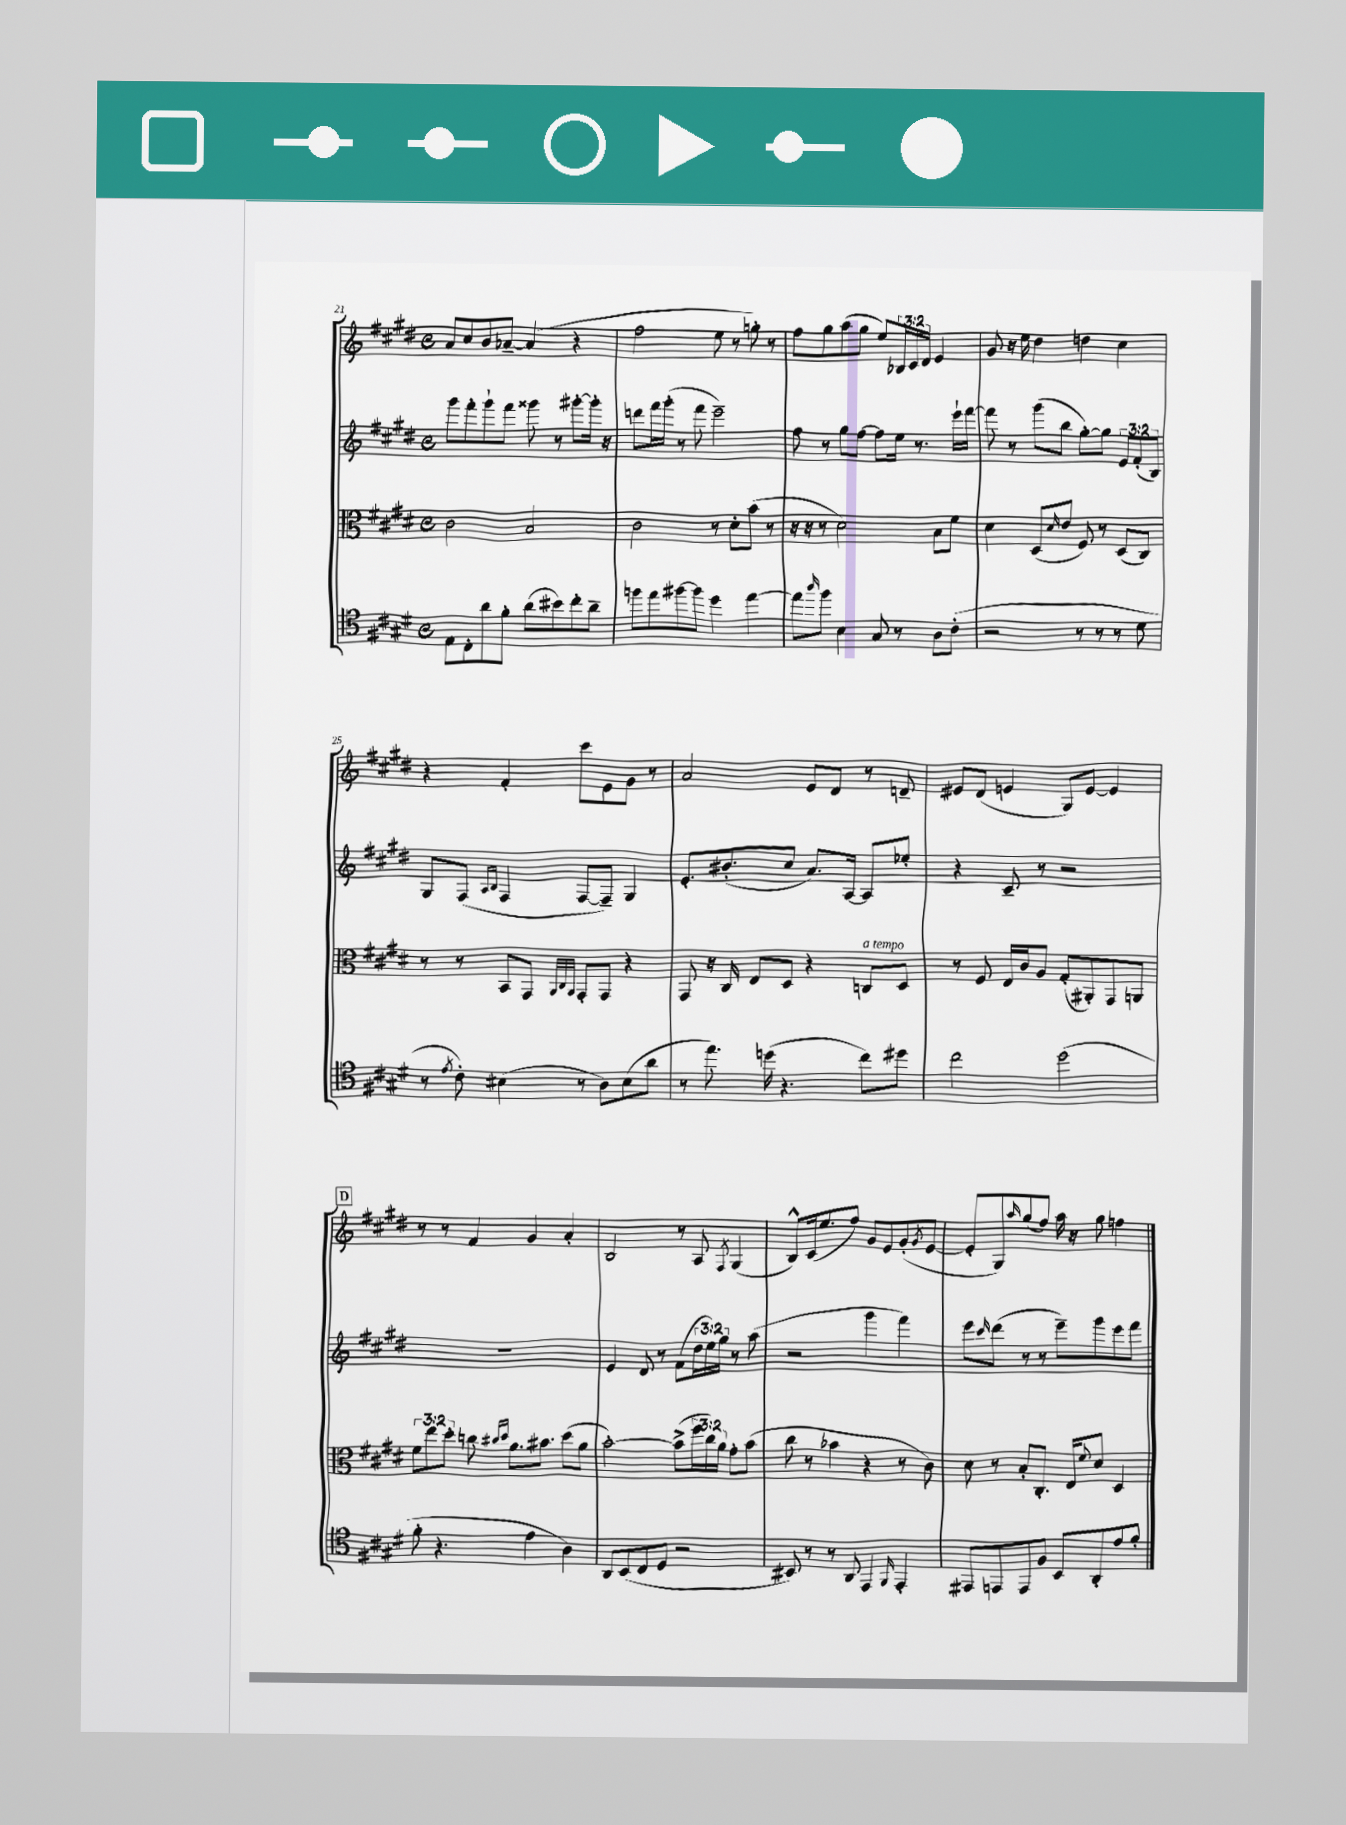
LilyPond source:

<<
\new StaffGroup <<
\new Staff = "s0" {
    \clef treble \key e \major \defaultTimeSignature \time 4/4 \override Staff.TupletNumber.text = #tuplet-number::calc-fraction-text
    a'8 cis''8 b'8 aes'8~-- aes'4( r4 |
    fis''2 e''8 r8 g''8-.) r8 |
    fis''8 gis''8 a''8( gis''8 e''8) \tuplet 3/2 { bes16 cis'16 dis'16 } e'4 |
    gis'8 r16 e''16 dis''4 d''4 cis''4 |
    r4 fis'4-. cis'''8 e'8 gis'8 r8 |
    a'2 e'8 dis'8 r8 d'8-- |
    eis'8 dis'8( e'4 gis8) e'8~ e'4 |
    \mark \markup { \box "D" } r8 r8 fis'4 gis'4 a'4-. |
    b2 r8 a8 \acciaccatura { fis8 } gis4( |
    b8-^) cis'16( e''8. fis''8) gis'8 e'8 gis'8-.( \acciaccatura { gis'8 } e'8~ |
    e'8-. gis8) \grace { a''16 } gis''8( fis''8) a''16 r16 gis''8 f''4 \bar "|." |
}
\new Staff = "s1" {
    \clef treble \key e \major \defaultTimeSignature \time 4/4 \override Staff.TupletNumber.text = #tuplet-number::calc-fraction-text
    gis'''8 fis'''8-. gis'''8-! fis'''8 gisis'''8 r8 gis'''8~-. gis'''16-. r16 |
    d'''8 fis'''16 gis'''16-.( r8 fis'''8 e'''2--) |
    fis''8 r8 gis''8 fis''8~ fis''8 e''16 r8. e'''16-! fis'''16~ |
    fis'''8 r8 gis'''8( b''8 gis''8~-.) gis''8 \tuplet 3/2 { e'8 fis'8-.( b8) } |
    gis8 fis8( \grace { a16 b16 } fis4 fis8~ fis8--) gis4 |
    e'8.-. bis'8.-.( cis''8 a'8.) a16~ a8 ees''8-. |
    r4 cis'8-- r8 r2 |
    \mark \markup { \box "D" } R1 |
    e'4 dis'8 r8 fis'8( \tuplet 3/2 { dis''16 e''16) gis''16 } r8 a''8( |
    r2 gis'''4 fis'''4) |
    e'''8 \grace { cis'''16 } dis'''8( r8 r8 e'''8--) gis'''8 e'''8 fis'''8 \bar "|." |
}
\new Staff = "s2" {
    \clef alto \key e \major \defaultTimeSignature \time 4/4 \override Staff.TupletNumber.text = #tuplet-number::calc-fraction-text
    cis'2 b2 |
    cis'2 r8 dis'8-. b'8( r8 |
    r16 r16 r8 dis'2) b8 fis'8 |
    dis'4 dis8( \grace { dis'16 } e'8 fis8) r8 dis8( cis8) |
    r8 r8 b,8 gis,8 \grace { a,32 cis32 a,32 } gis,8-. gis,8 r4 |
    gis,8 r16 cis16 e8 dis8 r4 c8^\markup { \italic "a tempo" } dis8 |
    r8 fis8 e16 cis'16 a8 gis8-.( ais,8-.) gis,8 a,8 |
    \mark \markup { \box "D" } \tuplet 3/2 { fis'8 e''8 dis''8-. } c''8 \grace { cis''16 dis''16 } a'8. bis'8. dis''8( a'8 |
    b'2~-.) b'8->( \tuplet 3/2 { fis''16 cis''16) a'16 } gis'8-. b'8( |
    cis''8 r8 bes'4 r4 r8 cis'8) |
    dis'8 r8 b8-. cis8.-. e16 \appoggiatura { fis'8 } dis'8 dis4 \bar "|." |
}
\new Staff = "s3" {
    \clef tenor \key e \major \defaultTimeSignature \time 4/4
    e8 cis8-. a'8 fis'8-. a'8( bis'8) cis''8-. a'8-- |
    f''8 e''8 fis''8~ fis''8 dis''4 e''4~ |
    e''8 \grace { a''16 } fis''8 b4 gis8 r8 a8 cis'8-.( |
    r2 r8 r8 r8 dis'8 |
    r8 \acciaccatura { e'8 } cis'8-.) bis4( r8 a8) bis8( a'8 |
    r8 e''8.) d''16( r4. cis''8) dis''8 |
    cis''2 dis''2( |
    \mark \markup { \box "D" } fis'8-. r4. e'4 a4) |
    a,8 b,8( cis8 dis8 r2 |
    bis,8) r8 r8 a,8 e,4 \grace { fis,16 } e,4-. |
    eis,8 e,8 e,8 fis8 b,8 a,8-. e'8 fis'8-. \bar "|." |
}
>>
>>
\layout { \context { \Score currentBarNumber = #21 } }
